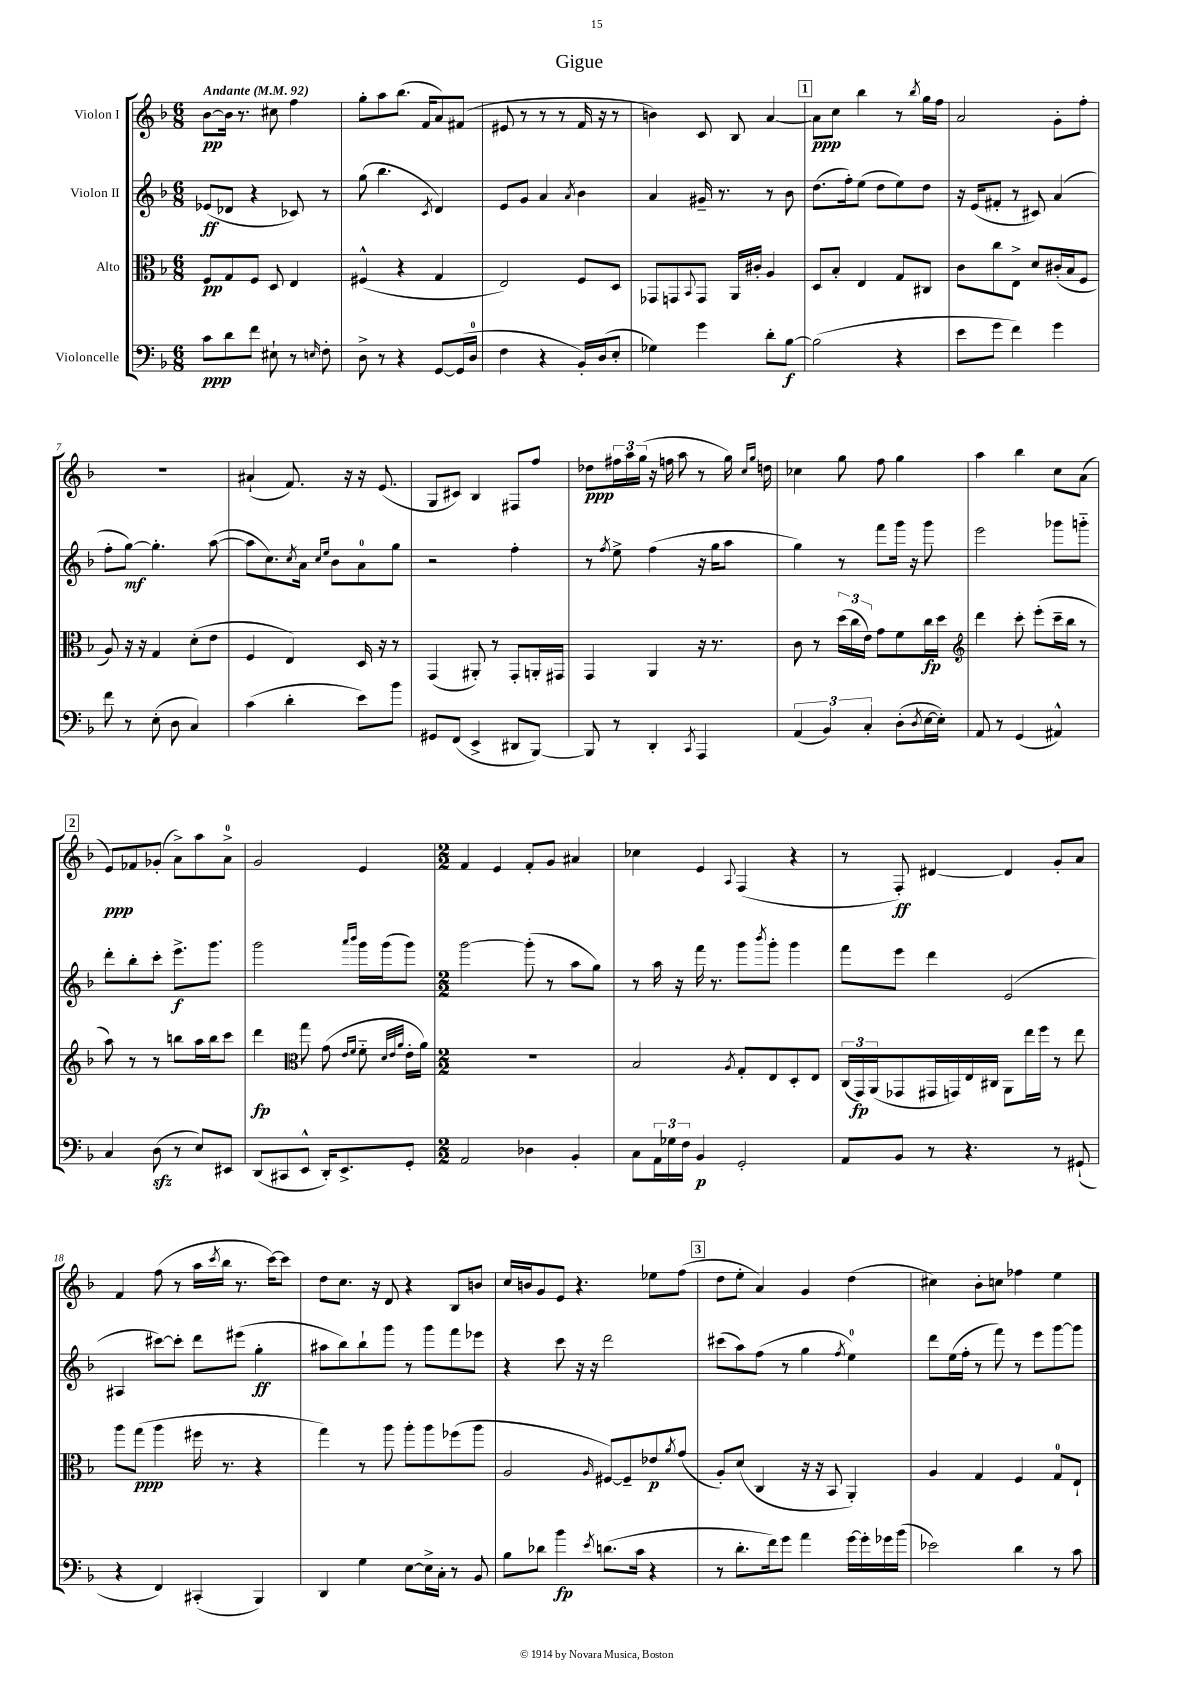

**kern	**kern	**kern	**kern
*staff4	*staff3	*staff2	*staff1
*clefF4	*clefC3	*clefG2	*clefG2
*k[b-]	*k[b-]	*k[b-]	*k[b-]
*M6/8	*M6/8	*M6/8	*M6/8
*MM92	*MM92	*MM92	*MM92
8c	8F	(8e-	[8b-
8d	8G	8d-	16b-]
.	.	.	8.r
8f	8F	4r	.
8E#`	8D	.	8cc#
8r	4E	8c-)	4ff
16qqE	.	.	.
8F'	.	8r	.
=	=	=	=
8D^	(4F#^^	(8gg	8gg'
8r	.	4.bb-	8aa
4r	4r	.	(8.bb-
.	.	.	16f
.	.	8qc	.
[8GG	4G	4d)	8a)
(16GG]	.	.	(8f#
16D	.	.	.
=	=	=	=
4F	2E)	8e	8e#
.	.	8g	8r
4r	.	4a	8r
.	.	.	8r
.	.	8qa	.
16BB-')	8F	4b-	16f
(16D	.	.	16r
8E'	8D	.	8r
=	=	=	=
4G-)	8GG-	4a	4b)
.	8GG	.	.
.	8qqBB-	.	.
4g	8GG	16g#~	8c
.	.	8.r	.
.	16AA	.	8B-
.	16c#'	.	.
8d'	4A	8r	[4a
[8B-	.	8b-	.
=	=	=	=
(2B-]	8D	(8.dd	8a]
.	8B-'	.	8cc
.	.	16ff')	.
.	4E	(8ee	4bb-
.	.	8dd	.
4r	8G	8ee)	8r
.	.	.	8qbb-
.	8C#	8dd	16gg
.	.	.	16ff
=	=	=	=
8e	8c	16r	2a
.	.	(16e	.
8g	8cc	8f#'	.
4f)	8E^	8r	.
.	8d	8c#)	.
4g	(16c#'	(4a	8g'
.	16B-	.	.
.	8F	.	8ff'
=	=	=	=
8f	8A)	8ff'	2.r
8r	16r	[8gg)	.
.	16r	.	.
(8E'	4G	4.gg']	.
8D	.	.	.
4C)	(8d'	.	.
.	8e	([8aa	.
=	=	=	=
(4c	4F	8aa]	(4a#`
.	.	8.cc)	.
4d'	4E)	.	8.f)
.	.	8qcc	.
.	.	16a	.
.	.	16qqcc	.
.	.	16qqee	.
.	.	8b-	.
.	.	.	16r
8e)	16D	8a	16r
.	16r	.	(8.e
8b-	8r	8gg	.
=	=	=	=
8GG#	(4GG	2r	8G
(8FF	.	.	8c#)
4EE^	8AA#')	.	4B-
.	8r	.	.
8DD#	8GG'	4ff'	8F#
[8BBB-)	16AA'	.	8ff
.	16GG#	.	.
=	=	=	=
8BBB-]	4GG	8r	8dd-
.	.	8qff	.
8r	.	8ee^	24ff#
.	.	.	24aa
.	.	.	(24gg
4DD'	4AA	(4ff	16r
.	.	.	16ff
.	.	.	8aa
8qCC	.	.	.
4AAA	16r	16r	8r
.	8.r	16gg	.
.	.	8aa	16gg)
.	.	.	16qqcc
.	.	.	16qqgg
.	.	.	16dd
=	=	=	=
(6AA	8c	4gg)	4cc-
.	8r	.	.
6BB-)	.	.	.
.	(24dd	8r	8gg
.	24cc	.	.
6C'	24e)	.	.
.	8g	8fff	8ff
(8D'	8f	16ggg	4gg
.	.	16r	.
8qD	.	.	.
[16E	16cc	8ggg	.
16E'])	16dd	.	.
=	=	=	=
*	*clefG2	*	*
8AA	4ddd	2eee	4aa
8r	.	.	.
(4GG	8ccc'	.	4bb-
.	(8eee'	.	.
4AA#^^)	16ccc~	8ggg-	8cc
.	16bb-	.	.
.	8r	8ggg'~	(8a
=	=	=	=
4C	8aa)	8ddd'	8e)
.	8r	8bb-'	8f-
(8D	8r	8ccc'	(8g-'
8r	8bb	8.eee^	8a^)
8E)	16aa	.	8aa
.	16bb	8.ggg	.
8EE#	8ccc	.	8a^
=	=	=	=
(8DD	4ddd	2ggg	2g
8CC#	.	.	.
*	*clefC3	*	*
8EE^^	8gg	.	.
16DD')	(8g	.	.
8.EE^	.	.	.
.	16qqe	16qqaaa	.
.	16qqf	16qqbbb-	.
.	8f'~	16ggg	4e
.	.	(16ggg	.
.	32qqd	.	.
.	32qqe	.	.
.	32qqa	.	.
8GG'	16e'	8ggg)	.
.	16a)	.	.
=	=	=	=
*M2/2	*M2/2	*M2/2	*M2/2
2AA	1r	[2ggg	4f
.	.	.	4e
4D-	.	(8ggg']	8f'
.	.	8r	8g
4BB-'	.	8aa	4a#
.	.	8gg)	.
=	=	=	=
8C	2B-	8r	4cc-
24AA	.	16aa	.
24G-	.	.	.
.	.	16r	.
24F	.	.	.
4BB-	.	16fff	4e
.	.	8.r	.
.	8qA	.	8qqA
2GG'	8G'	8ggg	(4F
.	.	8qbbb-	.
.	8E	8ggg'	.
.	8D'	4ggg	4r
.	8E	.	.
=	=	=	=
8AA	(24C	8fff	8r
.	24GG)	.	.
.	(24AA	.	.
8BB-	8GG-	8eee	8F')
8r	16GG#	4ddd	[4d#
.	16GG)	.	.
4.r	16E	.	.
.	16C#	.	.
.	8AA	(2e	4d#]
.	16ee	.	.
.	16ff	.	.
8r	8r	.	8g'
(8GG#`	8ee	.	8a
=	=	=	=
4r	8aa	4A#	4f
.	(8gg	.	.
4FF)	4aa	[8ccc#)	(8ff
.	.	8ccc#']	8r
(4CC#'	16ff#	8ddd	16aa
.	.	.	8qccc
.	8.r	.	16bb-
.	.	(8eee#	8.r
4BBB-)	4r	4gg'	.
.	.	.	[16ccc)
.	.	.	8ccc]
=	=	=	=
4DD	4gg)	8aa#	8dd
.	.	8bb-)	8.cc
4G	8r	8bb-`	.
.	.	.	16r
.	8aa	8ggg	8d
[8E	8aa'	8r	4r
16E^]	8aa	8ggg	.
16C'	.	.	.
8r	(8ff-	8fff	8B-
8BB-	8aa	8eee-	8b
=	=	=	=
8B-	2A	4r	16cc
.	.	.	16b
8d-	.	.	8g
4b-	.	8ccc	8e
.	.	16r	4.r
.	.	16r	.
8qe	16qqA	.	.
(8.d	[8F#)	2ddd	.
.	8F#~]	.	.
16c	.	.	.
4r	8e-	.	8ee-
.	8qa	.	.
.	(8g	.	(8ff
=	=	=	=
8r	8A')	(8ccc#	8dd
8.d'	(8d	8aa)	8ee'
.	4C	(8ff	4a)
16f)	.	.	.
8g	.	8r	.
4a	16r	4gg	4g
.	16r	.	.
.	8BB-	.	.
.	.	8qff	.
[16g	4AA')	4ee)	(4dd
16g']	.	.	.
16g-	.	.	.
(16b-	.	.	.
=	=	=	=
2e-)	4A	8ddd	4cc#)
.	.	(16ee	.
.	.	16ff'	.
.	4G	8r	8b-'
.	.	8fff)	8cc
4d	4F	8r	4ff-
.	.	8eee	.
8r	8G	[8ggg	4ee
8c	8E`	8ggg]	.
==	==	==	==
*-	*-	*-	*-
